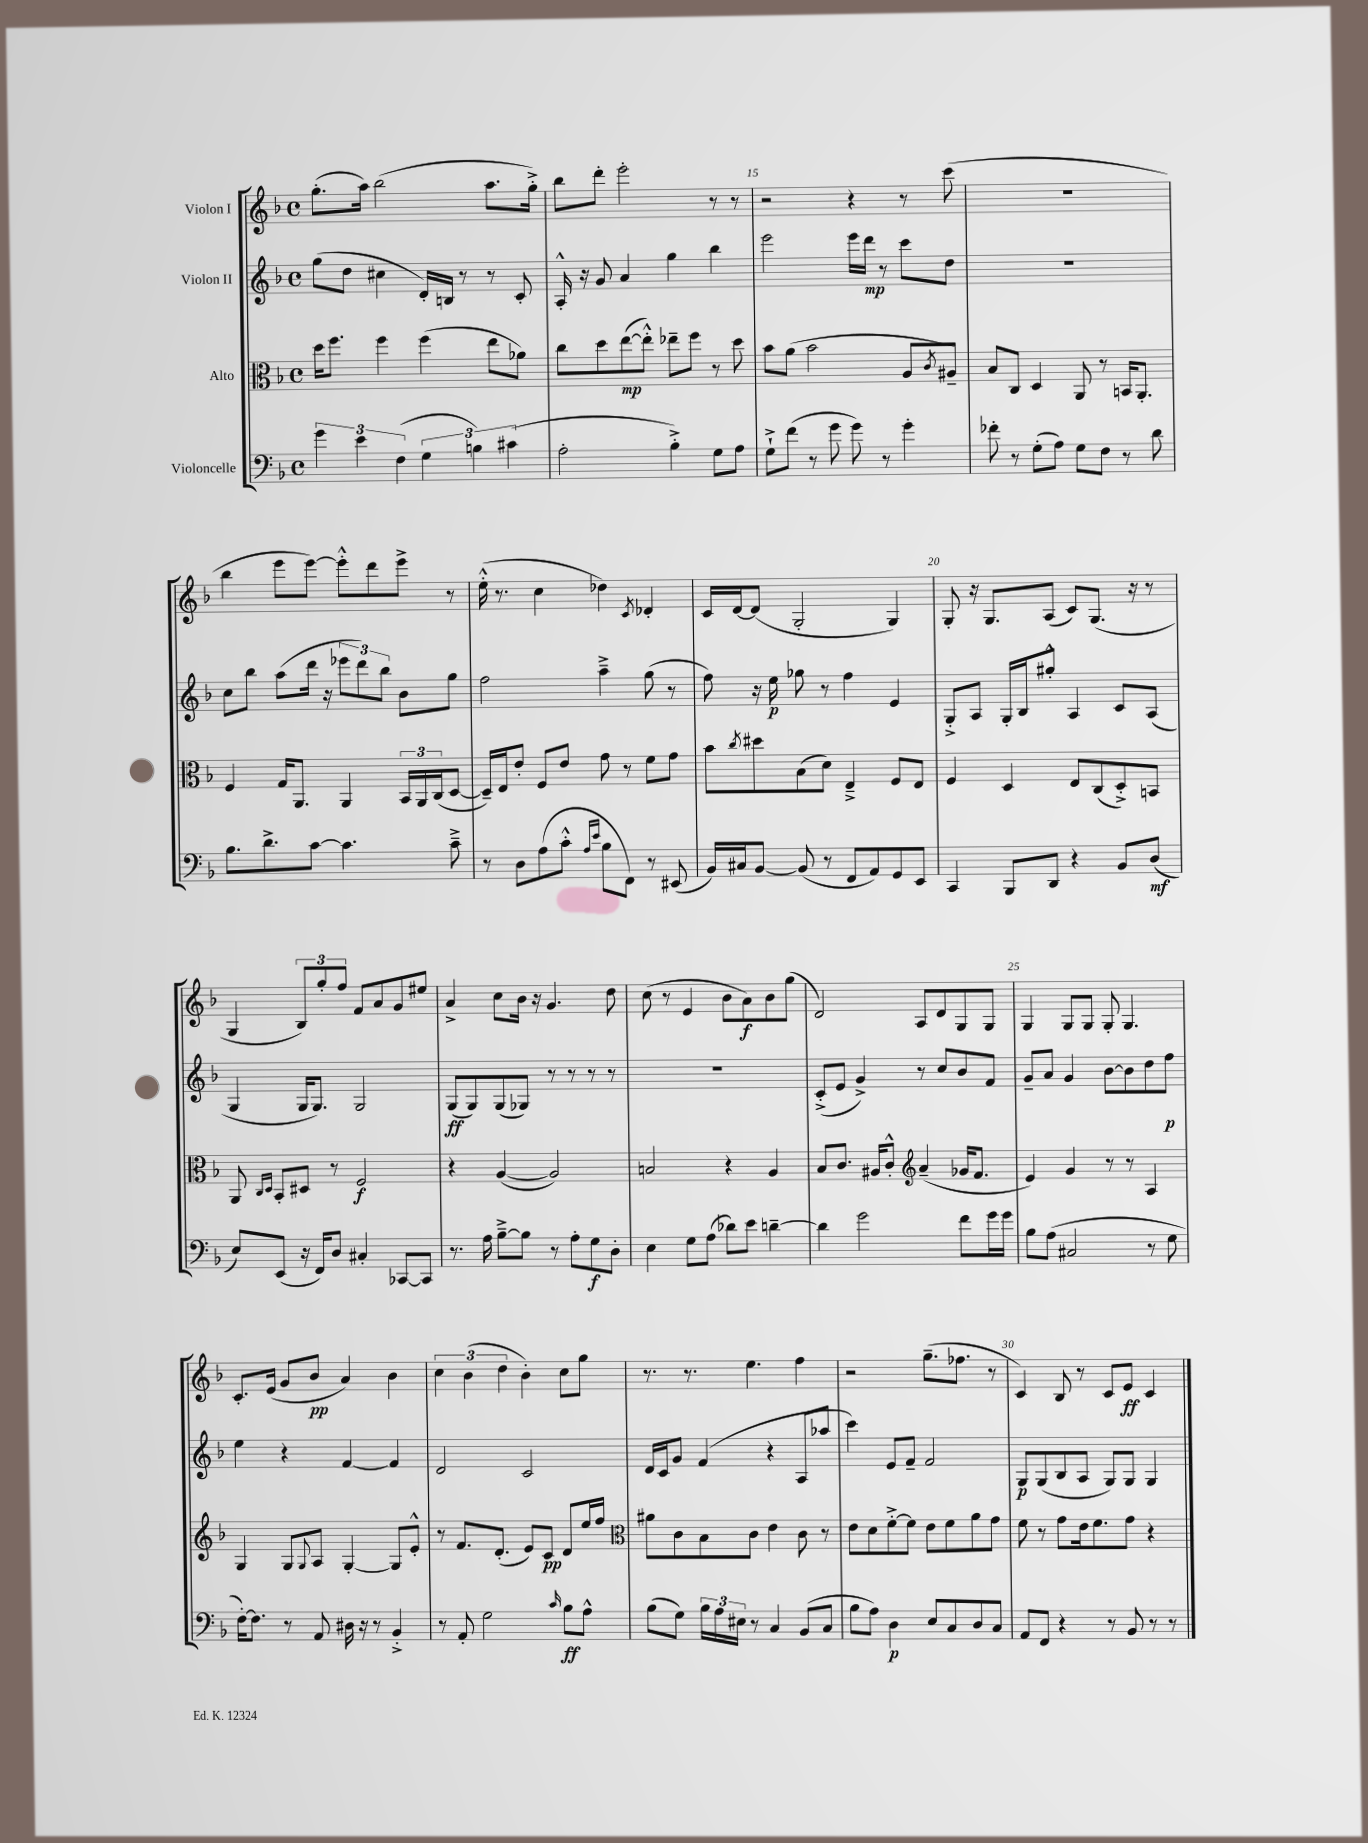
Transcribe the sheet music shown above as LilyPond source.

<<
\new StaffGroup <<
\new Staff = "s0" \with { instrumentName = "Violon I" } {
    \clef treble \key f \major \defaultTimeSignature \time 4/4
    g''8.-.( a''16) bes''2( a''8. g''16-.->) |
    bes''8 d'''8-. e'''2-. r8 r8 |
    r2 r4 r8 c'''8( |
    R1 |
    bes''4 e'''8 e'''8~) e'''8-.-^ d'''8 e'''8-> r8 |
    e''16-.-^( r8. c''4 des''4) \acciaccatura { c'8 } des'4-. |
    c'16 d'16~ d'8( g2-. g4) |
    g8-. r16 g8. a8( c'8) g8.( r16 r8 |
    g4 \tuplet 3/2 { bes8) g''8-. f''8 } f'8 a'8 g'8 eis''8 |
    a'4-> c''8 bes'16 r16 g'4. d''8 |
    c''8( r8 e'4 bes'8 a'8\f) bes'8 g''8( |
    d'2) a8 d'8 g8 g8 |
    g4 g8 g8 g8-. g4. |
    c'8.-. e'16( g'8 bes'8\pp a'4) bes'4 |
    \tuplet 3/2 { c''4 bes'4( d''4 } bes'4-.) c''8 g''8 |
    r8. r8. e''4. f''4 |
    r2 g''8.--( fes''8. r8 |
    c'4) bes8 r8 c'8 e'8\ff c'4 \bar "|." |
}
\new Staff = "s1" \with { instrumentName = "Violon II" } {
    \clef treble \key f \major \defaultTimeSignature \time 4/4
    g''8( d''8 cis''4 d'16-.) b16 r8 r8 c'8-. |
    a16-.-^ r16 g'8 a'4 g''4 bes''4 |
    e'''2 e'''16 d'''16\mp r8 c'''8 d''8 |
    R1 |
    c''8 bes''8 a''8( d'''16 r16 \tuplet 3/2 { ees'''8 d'''8) bes''8 } bes'8 g''8 |
    f''2 a''4---> g''8( r8 |
    f''8) r16 e''16\p ges''8 r8 f''4 e'4 |
    g8-.-> a8 g16-. bes16 gis''8-.-^ a4 c'8 a8( |
    g4 g16 g8.) g2 |
    g8\ff( g8) g8( ges8) r8 r8 r8 r8 |
    R1 |
    c'8-.->( e'8 g'4->) r8 c''8 bes'8 f'8 |
    g'8-- a'8 g'4 bes'8~ bes'8 d''8 f''8\p |
    e''4 r4 f'4~ f'4 |
    d'2 c'2 |
    d'16 c'16 g'8 f'4( r4 a8 aes''8 |
    c'''4) e'8 f'8-- f'2 |
    g8\p g8( bes8 a8 g8) g8 g4 \bar "|." |
}
\new Staff = "s2" \with { instrumentName = "Alto" } {
    \clef alto \key f \major \defaultTimeSignature \time 4/4
    d''16 f''8. f''4 f''4( e''8 aes'8) |
    c''8 d''8 e''8~\mp( e''8-.-^) ees''8-- f''8 r8 d''8 |
    bes'8 a'8( bes'2 a8 \acciaccatura { c'8 } ais8--) |
    bes8 c8 d4 a,8 r8 b,16 a,8.-. |
    f4 g16 a,8. a,4 \tuplet 3/2 { bes,16 a,16 c16( } d8~ |
    d16--) e16 e'8-. f8 e'8 g'8 r8 f'8 g'8 |
    bes'8 \acciaccatura { c''8 } dis''8 bes8( d'8) e4---> f8 e8 |
    f4 d4 e8 c8( d8-.->) b,8 |
    a,8 \grace { c16 d16 } bes,8-. dis8 r8 f2\f |
    r4 a4~( a2) |
    b2 r4 a4 |
    bes8 c'8. ais16 c'8-.-^ \clef treble a'4--( ges'16 f'8. |
    e'4) g'4 r8 r8 a4 |
    g4 g8 \appoggiatura { g8 } a8 g4~-. g8 e'8-.-^ |
    r8 f'8. d'8.-.( e'8) c'8\pp d'8 e''16 f''16 |
    \clef alto ais'8 c'8 bes8 c'8 e'4 c'8 r8 |
    e'8 d'8 f'8~-.-> f'8 e'8 f'8 a'8 g'8 |
    f'8 r8 g'8 e'16 f'8. g'8 r4 \bar "|." |
}
\new Staff = "s3" \with { instrumentName = "Violoncelle" } {
    \clef bass \key f \major \defaultTimeSignature \time 4/4
    \tuplet 3/2 { g'4 e'4 f4( } \tuplet 3/2 { g4 b4) cis'4( } |
    a2-. bes4-.->) g8 a8 |
    g8-!-> f'8( r8 g'8 g'8) r8 g'4-. |
    fes'8-. r8 g8-.( a8) g8 f8 r8 d'8 |
    bes8. d'8.-> c'8~ c'4. c'8---> |
    r8 d8 a8( c'8-.-^ \grace { a16 e'16 } bes8 f,8) r8 eis,8( |
    bes,16) cis16 bes,8~ bes,8( r8 f,8 a,8) g,8 e,8 |
    c,4 bes,,8 d,8 r4 bes,8 d8\mf( |
    e8) e,8( r16 f,16) d8 cis4-. ces,8~ ces,8 |
    r8. a16 bes8~---> bes8 r8 a8-. g8\f d8-. |
    e4 g8 a8( des'8) e'8 d'4~-- |
    d'4 g'2 f'8 g'16 g'16 |
    bes8 a8( cis2 r8 g8 |
    f16~-.) f8. r8 a,8 dis16 r16 r8 bes,4-.-> |
    r8 a,8-. g2 \grace { c'16 } bes8\ff a8-^ |
    bes8( g8) \tuplet 3/2 { bes16 a16 eis16 } r8 c4 bes,8( c8 |
    bes8 a8) d4\p e8 c8 d8 c8 |
    a,8 f,8 r4 r8 bes,8 r8 r8 \bar "|." |
}
>>
>>
\layout { \context { \Score currentBarNumber = #13 \override BarNumber.break-visibility = ##(#f #t #t) barNumberVisibility = #(every-nth-bar-number-visible 5) } }
